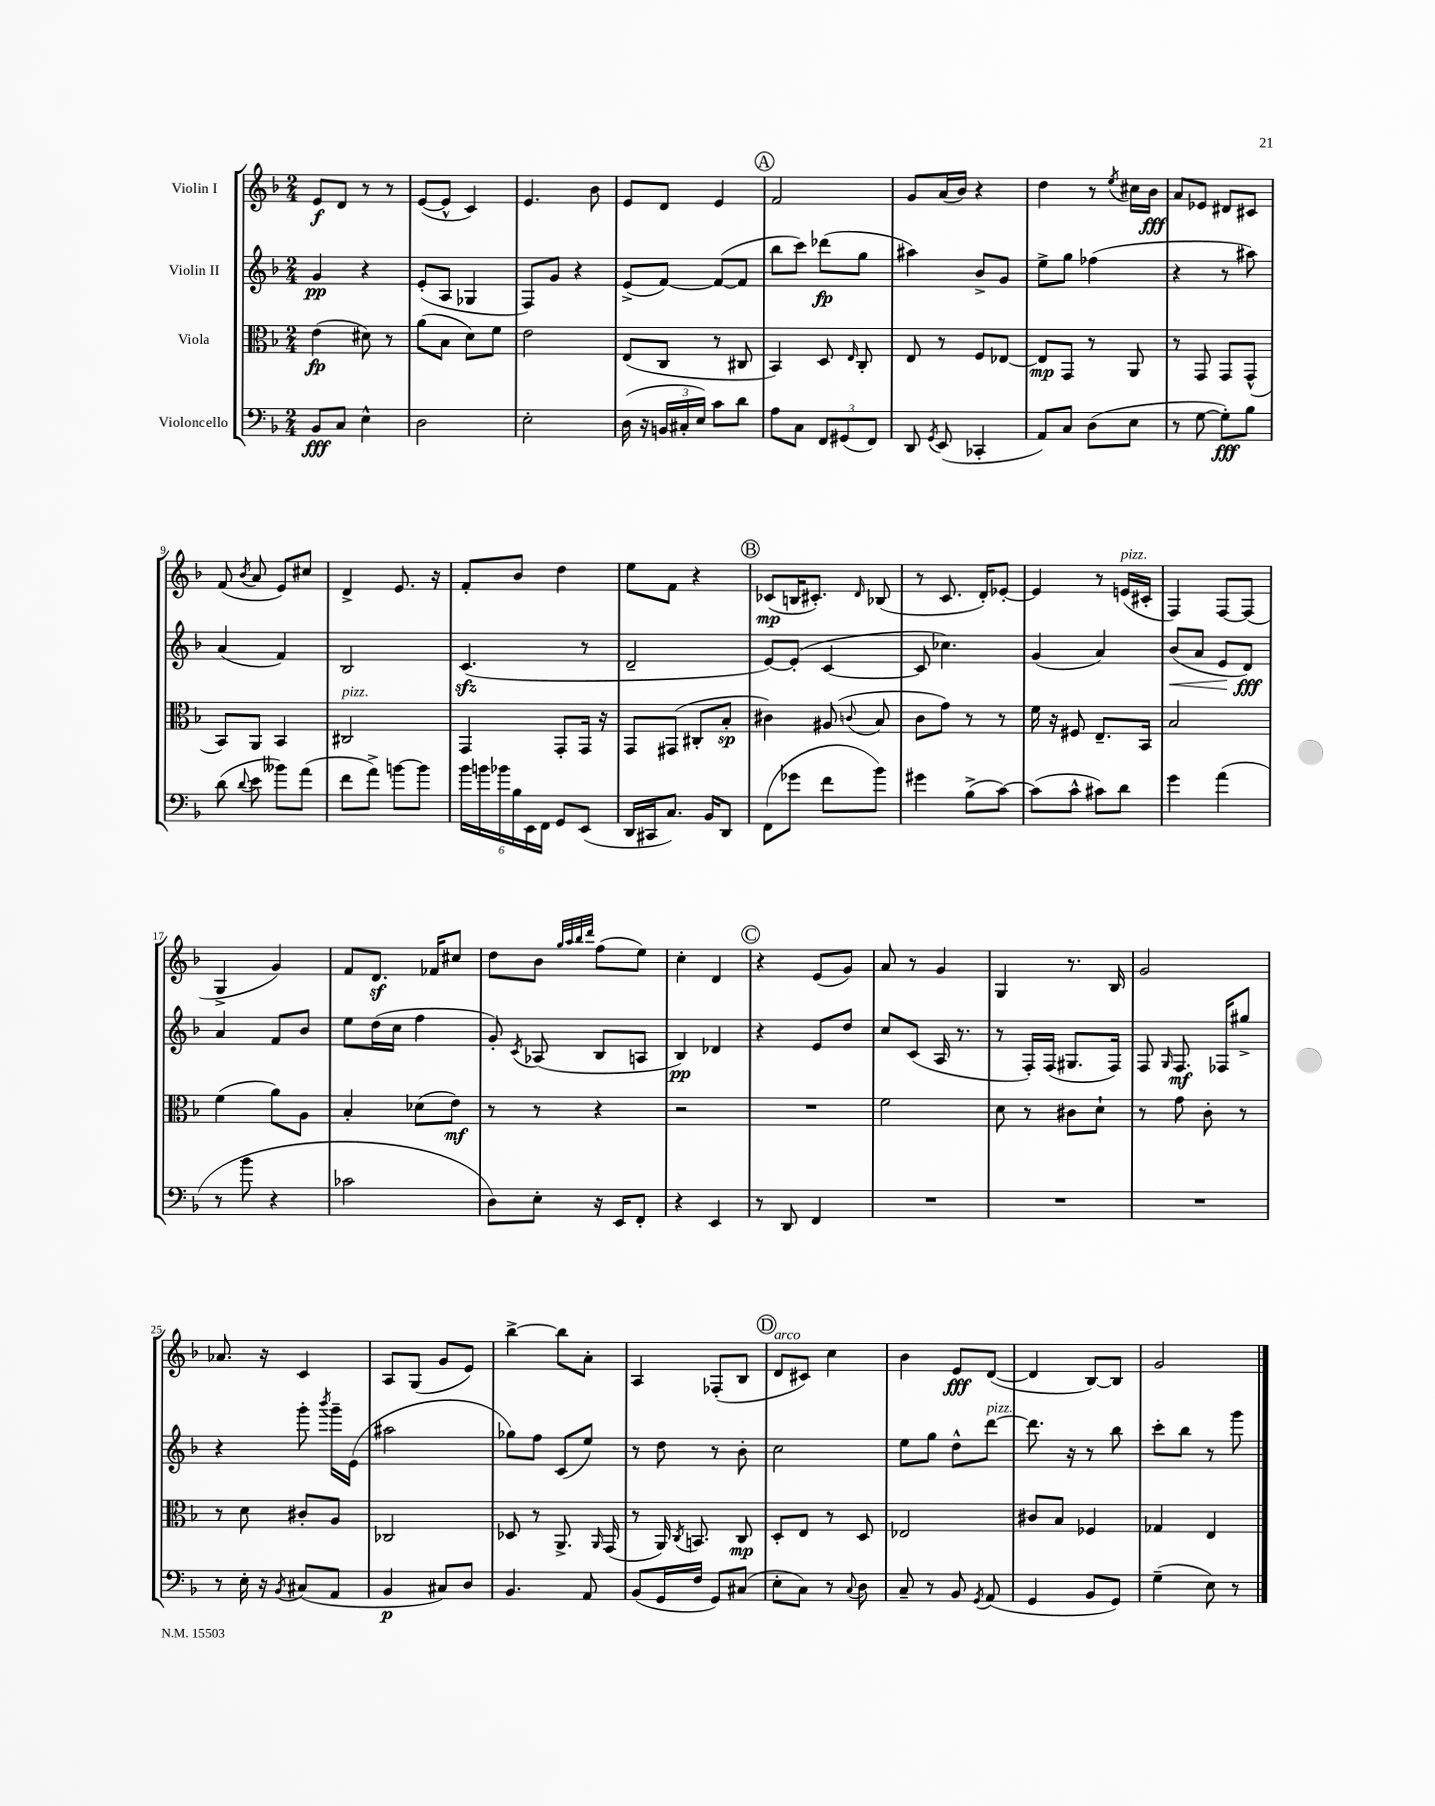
<<
\new StaffGroup <<
\new Staff = "s0" \with { instrumentName = "Violin I" } {
    \clef treble \key f \major \numericTimeSignature \time 2/4
    \autoBeamOff e'8[\f d'8] r8 r8 |
    e'8[~( e'8]-^ c'4) |
    e'4. bes'8 |
    e'8[ d'8] e'4 |
    \mark \markup { \circle "A" } f'2 |
    g'8[ a'16( bes'16]) r4 |
    d''4 r8 \acciaccatura { e''8 } cis''16[ bes'16]\fff |
    a'8[ ees'8] dis'8[ cis'8] |
    f'8( \acciaccatura { bes'8 } a'8 e'8[) cis''8] |
    d'4-> e'8. r16 |
    f'8[-. bes'8] d''4 |
    e''8[ f'8] r4 |
    \mark \markup { \circle "B" } ces'8[\mp( b16 cis'8.]-.) \grace { d'16 } bes8( |
    r8 c'8. d'16[-.) ees'8]~-. |
    ees'4 r8 e'16[^\markup { \italic "pizz." }( cis'16]-. |
    f4) f8[~ f8]( |
    g4-> g'4) |
    f'8[ d'8.]\sf fes'16[ cis''8] |
    d''8[ bes'8] \grace { g''32[ a''32 bes''32 d'''32] } f''8[( e''8]) |
    c''4-. d'4 |
    \mark \markup { \circle "C" } r4 e'8[( g'8]) |
    a'8 r8 g'4 |
    g4 r8. bes16 |
    g'2 |
    aes'8. r16 c'4 |
    a8[ g8]( g'8[ e'8]) |
    bes''4~-> bes''8[ a'8]-. |
    a4 fes8[-.( bes8] |
    \mark \markup { \circle "D" } d'8[^\markup { \italic "arco" } cis'8]) c''4 |
    bes'4 e'8[\fff d'8]~( |
    d'4 bes8[~) bes8] |
    g'2 \bar "|." |
}
\new Staff = "s1" \with { instrumentName = "Violin II" } {
    \clef treble \key f \major \numericTimeSignature \time 2/4
    \autoBeamOff g'4\pp r4 |
    e'8[-.( a8] ges4 |
    f8[) g'8] r4 |
    e'8[->( f'8]~) f'8[~( f'8] |
    \mark \markup { \circle "A" } bes''8[ c'''8]) des'''8[\fp( g''8] |
    ais''4) bes'8[-> g'8] |
    e''8[-> g''8] fes''4( |
    r4 r8 ais''8) |
    a'4( f'4) |
    bes2 |
    c'4.\sfz( r8 |
    d'2-- |
    \mark \markup { \circle "B" } e'8[~) e'8]-.( c'4~ |
    c'8 ces''4.) |
    g'4( a'4) |
    bes'8[\<( a'8] e'8[\! d'8]\fff) |
    a'4 f'8[ bes'8] |
    e''8[ d''16( c''16] f''4 |
    g'8-.) \acciaccatura { c'8 } aes8( bes8[ a8] |
    bes4\pp) des'4 |
    \mark \markup { \circle "C" } r4 e'8[ d''8] |
    c''8[ c'8]( a16 r8. |
    r8 f16[-.) f16]( gis8.[ f16]) |
    f8 \grace { g16 } f8.\mf fes16[ gis''8]-> |
    r4 g'''8-. \acciaccatura { bes'''8 } g'''16[-- e'16]( |
    ais''2 |
    ges''8[) f''8] c'8[( e''8]) |
    r8 d''8 r8 bes'8-. |
    \mark \markup { \circle "D" } c''2 |
    e''8[ g''8] d''8[-^ d'''8]~^\markup { \italic "pizz." } |
    d'''8. r16 r8 bes''8 |
    c'''8[-. bes''8] r8 g'''8 \bar "|." |
}
\new Staff = "s2" \with { instrumentName = "Viola" } {
    \clef alto \key f \major \numericTimeSignature \time 2/4
    \autoBeamOff e'4\fp( dis'8) r8 |
    a'8[( bes8] d'8[) f'8] |
    e'2 |
    e8[( c8] r8 cis8 |
    \mark \markup { \circle "A" } bes,4) d8 \grace { e16 } c8-. |
    e8 r8 f8[ ees8]~ |
    ees8[\mp g,8] r8 a,8 |
    r8 g,8 g,8[ g,8]-^( |
    bes,8[) a,8] bes,4 |
    cis2^\markup { \italic "pizz." } |
    g,4 g,8[-. g,16] r16 |
    g,8[ gis,8]( cis8[-. bes8]-.\sp |
    \mark \markup { \circle "B" } cis'4) ais8( \appoggiatura { c'8 } bes8 |
    c'8[ g'8]) r8 r8 |
    f'16 r16 fis8 e8.[-- bes,16] |
    bes2 |
    f'4( a'8[) a8] |
    bes4-. des'8[( e'8]\mf) |
    r8 r8 r4 |
    r2 |
    \mark \markup { \circle "C" } R2 |
    f'2 |
    d'8 r8 cis'8[ d'8]-! |
    r8 g'8 c'8-. r8 |
    r8 d'8 cis'8[-. a8] |
    ces2 |
    des8 r8 a,8.-> \grace { a,16 } g,16( |
    r8 a,16) \acciaccatura { c8 } b,8. c8\mp |
    \mark \markup { \circle "D" } d8[-. e8] r8 d8 |
    ees2 |
    cis'8[ bes8] fes4 |
    ges4 e4 \bar "|." |
}
\new Staff = "s3" \with { instrumentName = "Violoncello" } {
    \clef bass \key f \major \numericTimeSignature \time 2/4
    \autoBeamOff bes,8[\fff c8] e4-^ |
    d2 |
    e2-. |
    d16( r16 \tuplet 3/2 { b,16[ cis16-. e16]) } c'8[ d'8] |
    \mark \markup { \circle "A" } a8[ c8] \tuplet 3/2 { f,8[ gis,8( f,8]) } |
    d,8 \acciaccatura { g,8 } e,8( ces,4-. |
    a,8[) c8] d8[( e8] |
    r8 g8~ g8[-.\fff) bes8] |
    d'8( \appoggiatura { d'8 } e'8 beses'8[) a'8]( |
    f'8[ a'8]->) b'8[~ b'8] |
    \tuplet 6/4 { bes'16[ b'16 bes'16 bes16 e,16 f,16] } g,8[ e,8]( |
    d,16[ cis,16 c8.]) bes,16[ d,8] |
    \mark \markup { \circle "B" } f,8[( ges'8] f'8[ bes'8]) |
    gis'4 bes8[->( c'8]~) |
    c'8[( c'8]-^ cis'8[) d'8] |
    g'4 a'4( |
    r8 bes'8 r4 |
    ces'2 |
    d8[) e8]-. r16 e,16[ f,8]-. |
    r4 e,4 |
    \mark \markup { \circle "C" } r8 d,8 f,4 |
    R2 |
    R2 |
    R2 |
    r8 e16-. r16 \acciaccatura { bes,8 } cis8[( a,8] |
    bes,4\p cis8[) d8] |
    bes,4. a,8 |
    bes,8[( g,16 f16] g,8[) cis8]( |
    \mark \markup { \circle "D" } e8[-. c8]) r8 \appoggiatura { c8 } d8 |
    c8-- r8 bes,8 \acciaccatura { g,8 } a,8( |
    g,4 bes,8[ g,8]) |
    g4--( e8) r8 \bar "|." |
}
>>
>>
